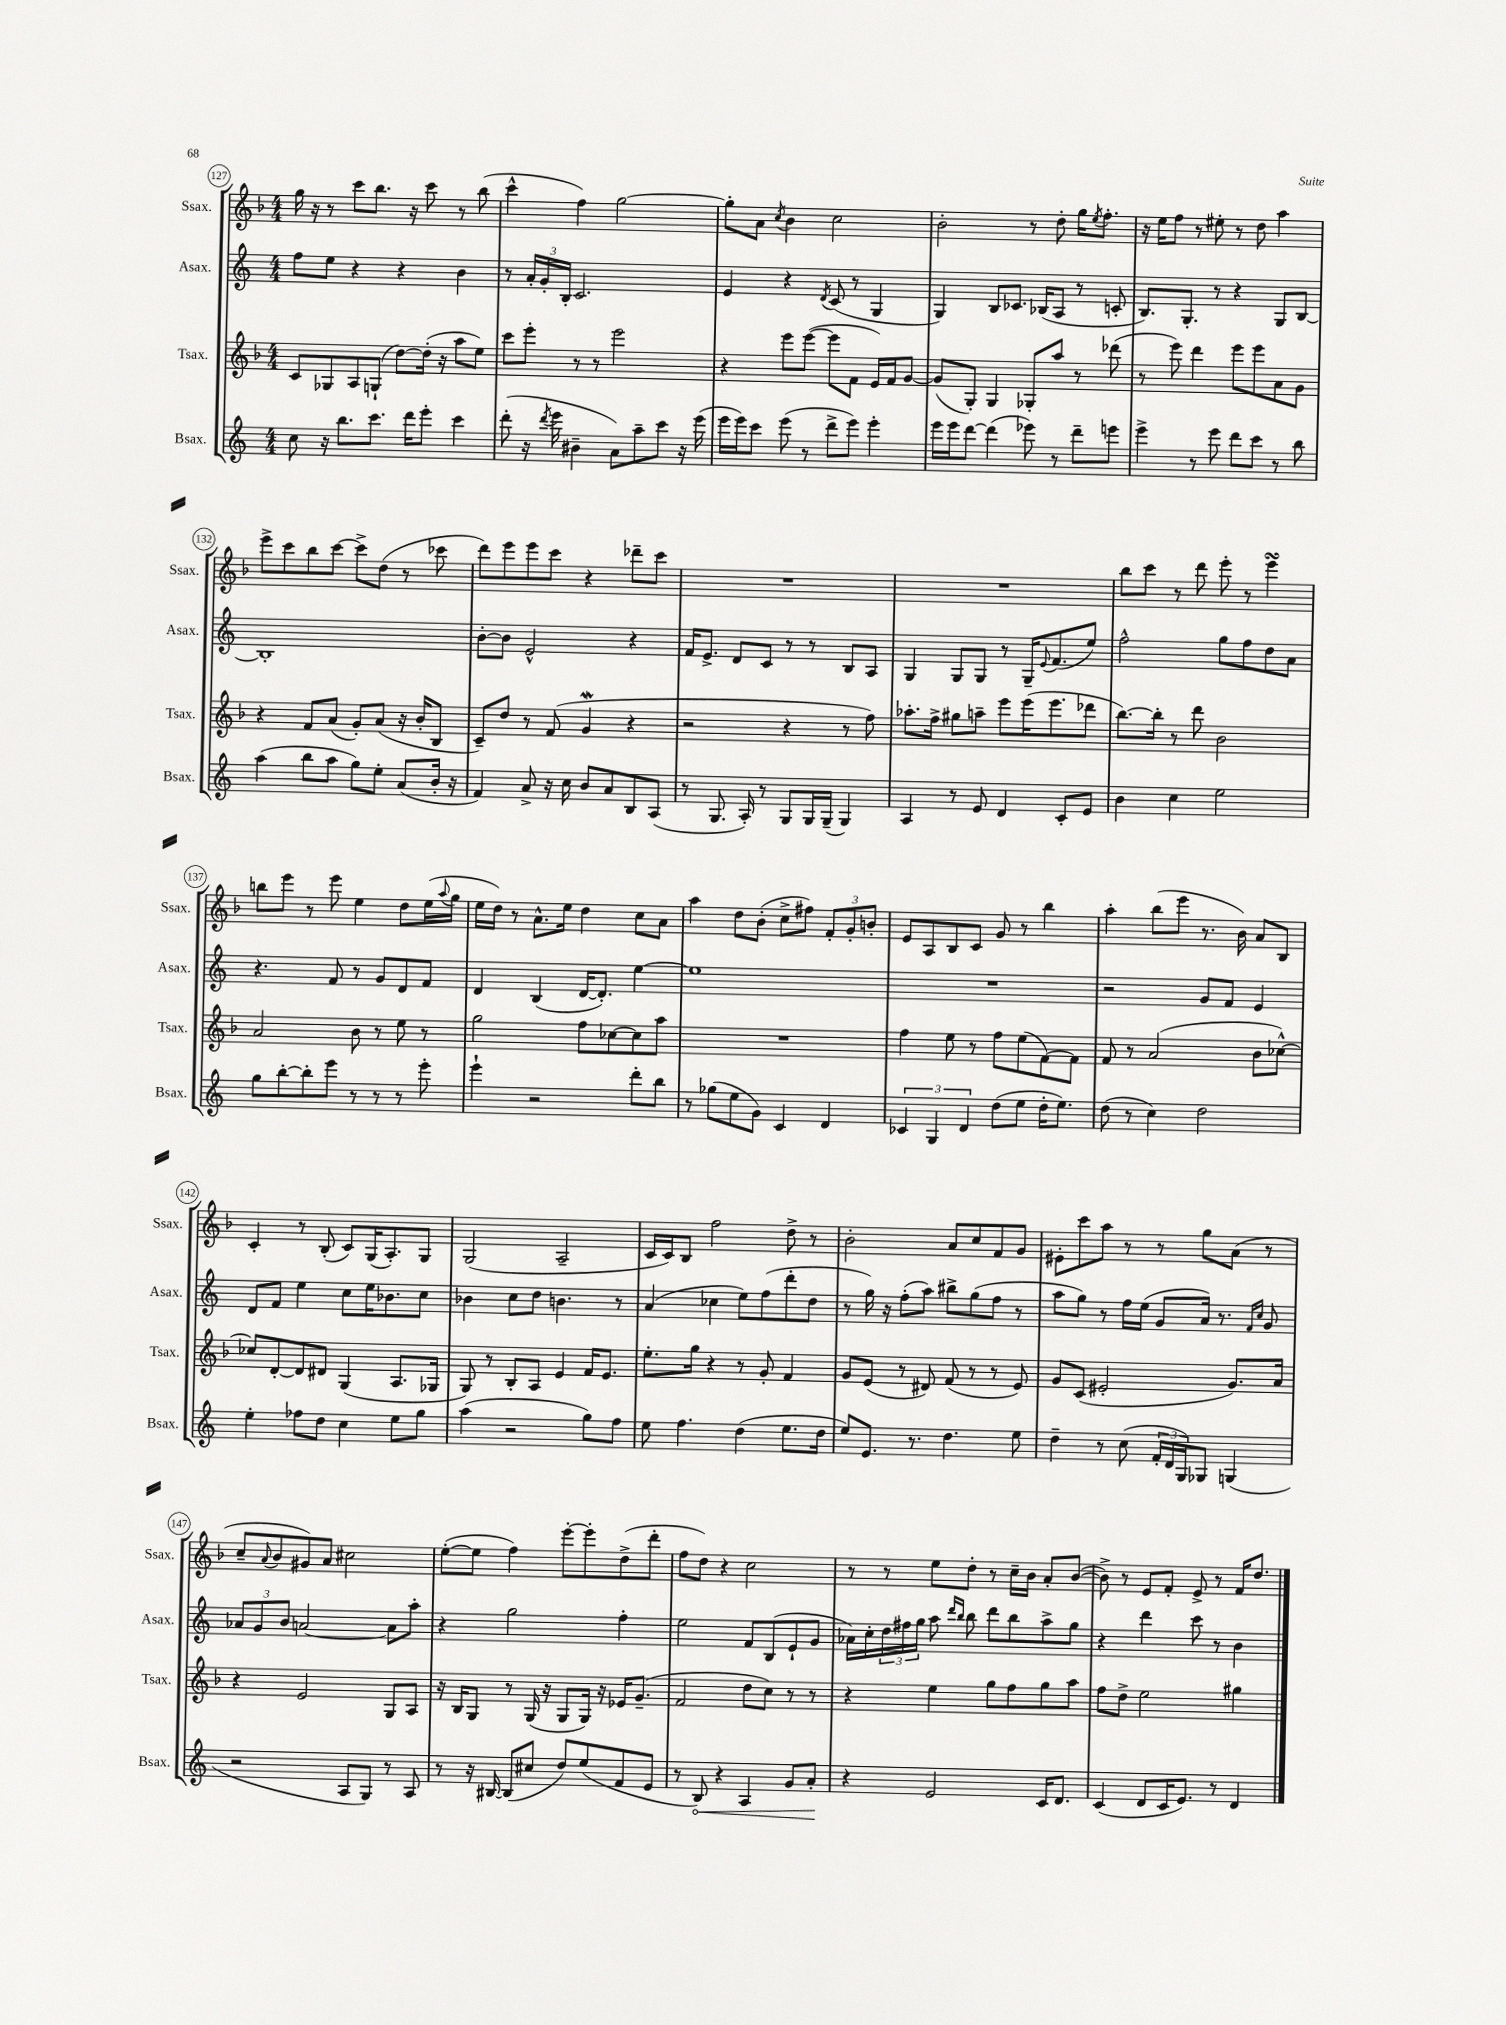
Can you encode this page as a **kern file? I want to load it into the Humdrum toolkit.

**kern	**dynam	**kern	**kern	**kern
*part4	*part4	*part3	*part2	*part1
*staff4	*staff4	*staff3	*staff2	*staff1
*I"Bsax.	*	*I"Tsax.	*I"Asax.	*I"Ssax.
*I'Bsax.	*	*I'Tsax.	*I'Asax.	*I'Ssax.
*clefG2	*	*clefG2	*clefG2	*clefG2
*k[]	*	*k[b-]	*k[]	*k[b-]
*M4/4	*	*M4/4	*M4/4	*M4/4
=127	=127	=127	=127	=127
8cc\	.	8c/L	8ff\L	16gg\
.	.	.	.	16r
16r	.	8G-X/	8ee\J	8r
8.bb\L	.	.	.	.
.	.	8A/	4r	8ccc\L
8.ccc\J	.	(8Gn`/J	.	8.bb-\J
.	.	[8dd\L)	4r	.
16ddd\KL	.	.	.	16r
8eee'\J	.	(16dd'\Jk]	.	8ccc\
.	.	16r	.	.
4ccc\	.	8aa\L	4b\	8r
.	.	8ee\J)	.	(8bb-\
=128	=128	=128	=128	=128
(8ddd'\	.	8ccc\L	8r	4ccc^^\
16r	.	8eee'\J	24a'/LL	.
.	.	.	24g'/	.
8qddd/	.	.	.	.
16eee\	.	.	.	.
.	.	.	24B'/JJ	.
4b#X~\	.	8r	2.c/	4ff\)
.	.	8r	.	.
8a\L)	.	2eee\	.	[2gg\
8aa~\	.	.	.	.
8ccc\J	.	.	.	.
16r	.	.	.	.
(16eee\	.	.	.	.
=129	=129	=129	=129	=129
16eee\LL	.	4r	4e/	8gg'\L]
16eee\J)	.	.	.	.
8ccc\J	.	.	.	8a\J
.	.	.	.	8qcc/
(8eee\	.	8eee\L	4r	4b-\
8r	.	([8eee\J	.	.
.	.	.	8qd/	.
8ddd^\L	.	8eee\L]	(8c/	2cc\
8eee\J)	.	8f\J	8r	.
4eee'\	.	16e/LL)	4G/	.
.	.	16f/J	.	.
.	.	[8g/J	.	.
=130	=130	=130	=130	=130
16eee\LL	.	(8g/L]	4G/)	2b-'\
16eee\J	.	.	.	.
[8ddd\J	.	8G'/J)	.	.
(4ddd\]	.	4G/	8B/L	.
.	.	.	8.c-X/J	.
8eee-X\)	.	8G-X'/L	.	8r
.	.	.	(16B-X/KL	.
8r	.	8aa/J	8A/J	8dd'\
8ddd~\L	.	8r	8r	16gg\KL
.	.	.	.	8qee/
.	.	.	.	8.ff'\J
8eeen\J	.	(8ddd-X\	8cn'/	.
=131	=131	=131	=131	=131
4eee^\	.	8r	8.B/L)	16r
.	.	.	.	16ee\KL
.	.	8eee\)	.	8ff\J
.	.	.	8.G'/J	.
8r	.	4ddd\	.	8r
8eee\	.	.	8r	8ee#X'\
8ddd\L	.	8eee\L	4r	8r
8ccc\J	.	8eee\	.	8dd\
8r	.	8a\	8G/L	4aa\
8bb\	.	8g\J	[8B/J	.
!!LO:LB:g=z
=132	=132	=132	=132	=132
(4aa\	.	4r	1B']	8eee^\L
.	.	.	.	8ccc\
8bb\L	.	8f/L	.	8bb-\
8aa\J	.	(8a/J	.	[8ccc\J
8gg\L)	.	8g'/L)	.	8ccc^\L]
8ee'\J	.	(8a/J	.	(8dd\J
(8a/L	.	16r	.	8r
.	.	16b-'/KL	.	.
16b'/Jk	.	8B-/J	.	8ccc-X\
16r	.	.	.	.
=133	=133	=133	=133	=133
4f/)	.	8c~/L)	[8b'\L	8ddd\L)
.	.	8dd/J	8b\J]	8eee\
8a^/	.	8r	2e^^/	8eee\
16r	.	(8f/	.	8ccc\J
16cc\	.	.	.	.
8b/L	.	4gW/	.	4r
8a/	.	.	.	.
8B/	.	4r	4r	8ddd-X~\L
(8A/J	.	.	.	8ccc\J
=134	=134	=134	=134	=134
8r	.	2r	16f/KL	1r
.	.	.	8.e^/J	.
8.G/	.	.	.	.
.	.	.	8d/L	.
16A'/)	.	.	.	.
8r	.	.	8c/J	.
8G/L	.	4r	8r	.
16G/L	.	.	8r	.
(16G~/JJ	.	.	.	.
4G/)	.	8r	8B/L	.
.	.	8ff\)	8A/J	.
=135	=135	=135	=135	=135
4A/	.	8.aa-X'\L	4G/	1r
.	.	16ff^\Jk	.	.
8r	.	8gg#X\L	8G/L	.
8e/	.	8aan~\J	8G/J	.
4d/	.	8eee\L	8r	.
.	.	(16eee\K	16G~/KL	.
.	.	.	8qqe/	.
.	.	8.eee\	(8.f/	.
8c'/L	.	.	.	.
8e/J	.	8ddd-X\J	8ee/J)	.
=136	=136	=136	=136	=136
4b\	.	[8.bb-\L)	2ff^^\	8bb-\L
.	.	.	.	8ccc\J
.	.	16bb-'\Jk]	.	.
4cc\	.	8r	.	8r
.	.	8ddd\	.	8ddd\
2ee\	.	2b-\	8gg\L	8eee'\
.	.	.	8ff\	8r
.	.	.	8dd\	4eeesSsS\
.	.	.	8a\J	.
!!LO:LB:g=z
=137	=137	=137	=137	=137
8gg\L	.	2a/	4.r	8bbn\L
[8bb'\	.	.	.	8eee\J
8bb'\]	.	.	.	8r
8eee\J	.	.	8f/	8eee\
8r	.	8b-\	8r	4ee\
8r	.	8r	8g/L	.
8r	.	8ee\	8d/	8dd\L
8eee'\	.	8r	8f/J	(16ee\L
.	.	.	.	8qqaa/
.	.	.	.	16gg\JJ
=138	=138	=138	=138	=138
4eee`\	.	2gg\	4d/	16ee\LL
.	.	.	.	16dd\JJ)
.	.	.	.	8r
2r	.	.	(4B/	8.a^^\L
.	.	.	.	16ee\Jk
.	.	8ff\L	[16d/KL	4dd\
.	.	.	8.d'/J])	.
.	.	[8cc-X\	.	.
8ddd'\L	.	8cc-\]	[4ee\	8cc\L
8bb\J	.	8aa\J	.	8a\J
=139	=139	=139	=139	=139
8r	.	1r	1ee]	4aa\
(8gg-X\L	.	.	.	.
8ee\	.	.	.	8dd\L
8g\J)	.	.	.	(8b-'\J
4c/	.	.	.	8cc^\L
.	.	.	.	8ff#X\J)
4d/	.	.	.	12f'/L
.	.	.	.	12g'/
.	.	.	.	12bn'/J
=140	=140	=140	=140	=140
6c-X/	.	4ff\	1r	8e/L
.	.	.	.	8A/
6G/	.	.	.	.
.	.	8ee\	.	8B-/
6d/	.	.	.	.
.	.	8r	.	8c/J
(8dd\L	.	8ff\L	.	8g/
8ee\J	.	(8ee\	.	8r
16dd'\KL	.	[8f\)	.	4bb-\
8.ee\J)	.	.	.	.
.	.	8f\J]	.	.
=141	=141	=141	=141	=141
(8dd\	.	8f/	2r	4aa'\
8r	.	8r	.	.
4cc\)	.	(2a/	.	(8bb-\L
.	.	.	.	8eee\J
2dd\	.	.	8g/L	8.r
.	.	.	8f/J	.
.	.	.	.	16b-\)
.	.	8b-\L	4e/	8a/L
.	.	[8cc-X^^\J)	.	8B-/J
!!LO:LB:g=z
=142	=142	=142	=142	=142
4ee'\	.	8cc-X/L]	8d/L	4c'/
.	.	[8d'/	8f/J	.
8ff-X\L	.	8d/]	4ee\	8r
8dd\J	.	8d#X/J	.	(8B-'/
4cc\	.	(4G/	8cc\L	8c/L)
.	.	.	16ee\K	(16G/K
.	.	.	8.b-X\	8.A'/)
8ee\L	.	8.A/L	.	.
8gg\J	.	.	8cc\J	8G/J
.	.	16G-X/Jk	.	.
=143	=143	=143	=143	=143
(4aa\	.	8G/)	4b-X\	(2G/
.	.	8r	.	.
2r	.	8B-'/L	8cc\L	.
.	.	8A/J	8dd\J	.
.	.	4e/	4.bn\	2A~/
8gg\L)	.	16f/KL	.	.
.	.	8.e/J	.	.
8ff\J	.	.	8r	.
=144	=144	=144	=144	=144
8ee\	.	8.ee'\L	(4a/	16c/LL
.	.	.	.	16c/J)
4.ff\	.	.	.	8B-/J
.	.	16gg\Jk	.	.
.	.	4r	4cc-X\	2ff\
(4dd\	.	8r	8ee\L)	.
.	.	8g'/	(8ff\	.
8.ee\L	.	4f/	8ddd'\	8dd^\
.	.	.	8dd\J	8r
16dd\Jk	.	.	.	.
=145	=145	=145	=145	=145
8ee/L)	.	8g/L	8r	2b-'\
8.e/J	.	(8e/J	16gg\)	.
.	.	.	16r	.
.	.	8r	(8ff'\L	.
8.r	.	.	.	.
.	.	8d#X/)	8aa\J)	.
4.dd\	.	(8f/	8bb#X^\L	8a/L
.	.	8r	(8gg\	8cc/
.	.	8r	8ff\J	8f/
8ee\	.	8e/)	8r	8g/J
=146	=146	=146	=146	=146
4dd~\	.	8g/L	8aa\L	8e#X'\L
.	.	(8c/J	8gg\J)	8ccc\
8r	.	2e#X'/	8r	8aa\J
(8cc\	.	.	16ff\LL	8r
.	.	.	(16ee\JJ	.
24f'/LL	.	.	8g/L	8r
24d/	.	.	.	.
24G/J)	.	.	.	.
8G-X/J	.	.	16a/Jk)	8gg\L
.	.	.	8.r	.
(4Gn/	.	8.g/L)	.	(8a\J
.	.	.	16qqf/LL	.
.	.	.	16qqcc/JJ	.
.	.	.	8g/	8r
.	.	16a/Jk	.	.
!!LO:LB:g=z
=147	=147	=147	=147	=147
2r	.	4r	12a-X/L	8cc~/L
.	.	.	12g/	.
.	.	.	.	8qqa/
.	.	.	.	8b-/
.	.	.	12b/J	.
.	.	2e/	[2an/	8g#X/)
.	.	.	.	8a/J
8A/L	.	.	.	2cc#X\
8G/J)	.	.	.	.
8r	.	8G/L	8a\L]	.
8A/	.	8A/J	8aa'\J	.
=148	=148	=148	=148	=148
8r	.	16r	4r	([8ee'\L
.	.	16B-/KL	.	.
16r	.	8G/J	.	8ee\J]
[16B#X/	.	.	.	.
(8B#/L]	.	8r	2gg\	4ff\)
8cc#X/J	.	(16G/	.	.
.	.	16r	.	.
8dd/L)	.	8G/L	.	[8eee'\L
(8ee/	.	16G/Jk)	.	8eee'\]
.	.	16r	.	.
8f/	.	16e-X/KL	4ff'\	(8dd^\
.	.	(8.g~/J	.	.
8e/J	.	.	.	8ddd'\J
=149	=149	=149	=149	=149
8r	.	2f/	2ee\	8ff\L
!	!LO:HP:b	!	!	!
8B/)	<	.	.	8dd\J)
4r	.	.	.	4r
4A/	.	8dd\L	8f/L	2cc\
.	.	8cc\J)	(8B/	.
8g/L	.	8r	8e`/	.
8a'/J	.	8r	8g/J	.
.	[	.	.	.
=150	=150	=150	=150	=150
4r	.	4r	16a-X\LL)	8r
.	.	.	16cc'\	.
.	.	.	24dd\	8r
.	.	.	24ff#X\	.
.	.	.	24gg\JJ	.
2e/	.	4ee\	8aa\	8ee\L
.	.	.	16qqddd/LL	.
.	.	.	16qqbb/JJ	.
.	.	.	8bb\	8dd'\J
.	.	8gg\L	8ddd\L	8r
.	.	8ff\	8bb\	16cc~\LL
.	.	.	.	16b-\JJ
16c/KL	.	8gg\	8aa^\	8a'/L
8.d/J	.	.	.	.
.	.	8aa\J	8gg\J	([8b-/J
=151	=151	=151	=151	=151
(4c/	.	8ff\L	4r	8b-^\])
.	.	8dd^\J	.	8r
8d/L	.	2ee\	4ddd\	8e/L
16c/K	.	.	.	8f'/J
8.e/J)	.	.	.	.
.	.	.	8ccc\	8e^/
8r	.	.	8r	8r
4d/	.	4gg#X\	4b\	16f/KL
.	.	.	.	8.dd/J
==	==	==	==	==
*-	*-	*-	*-	*-
